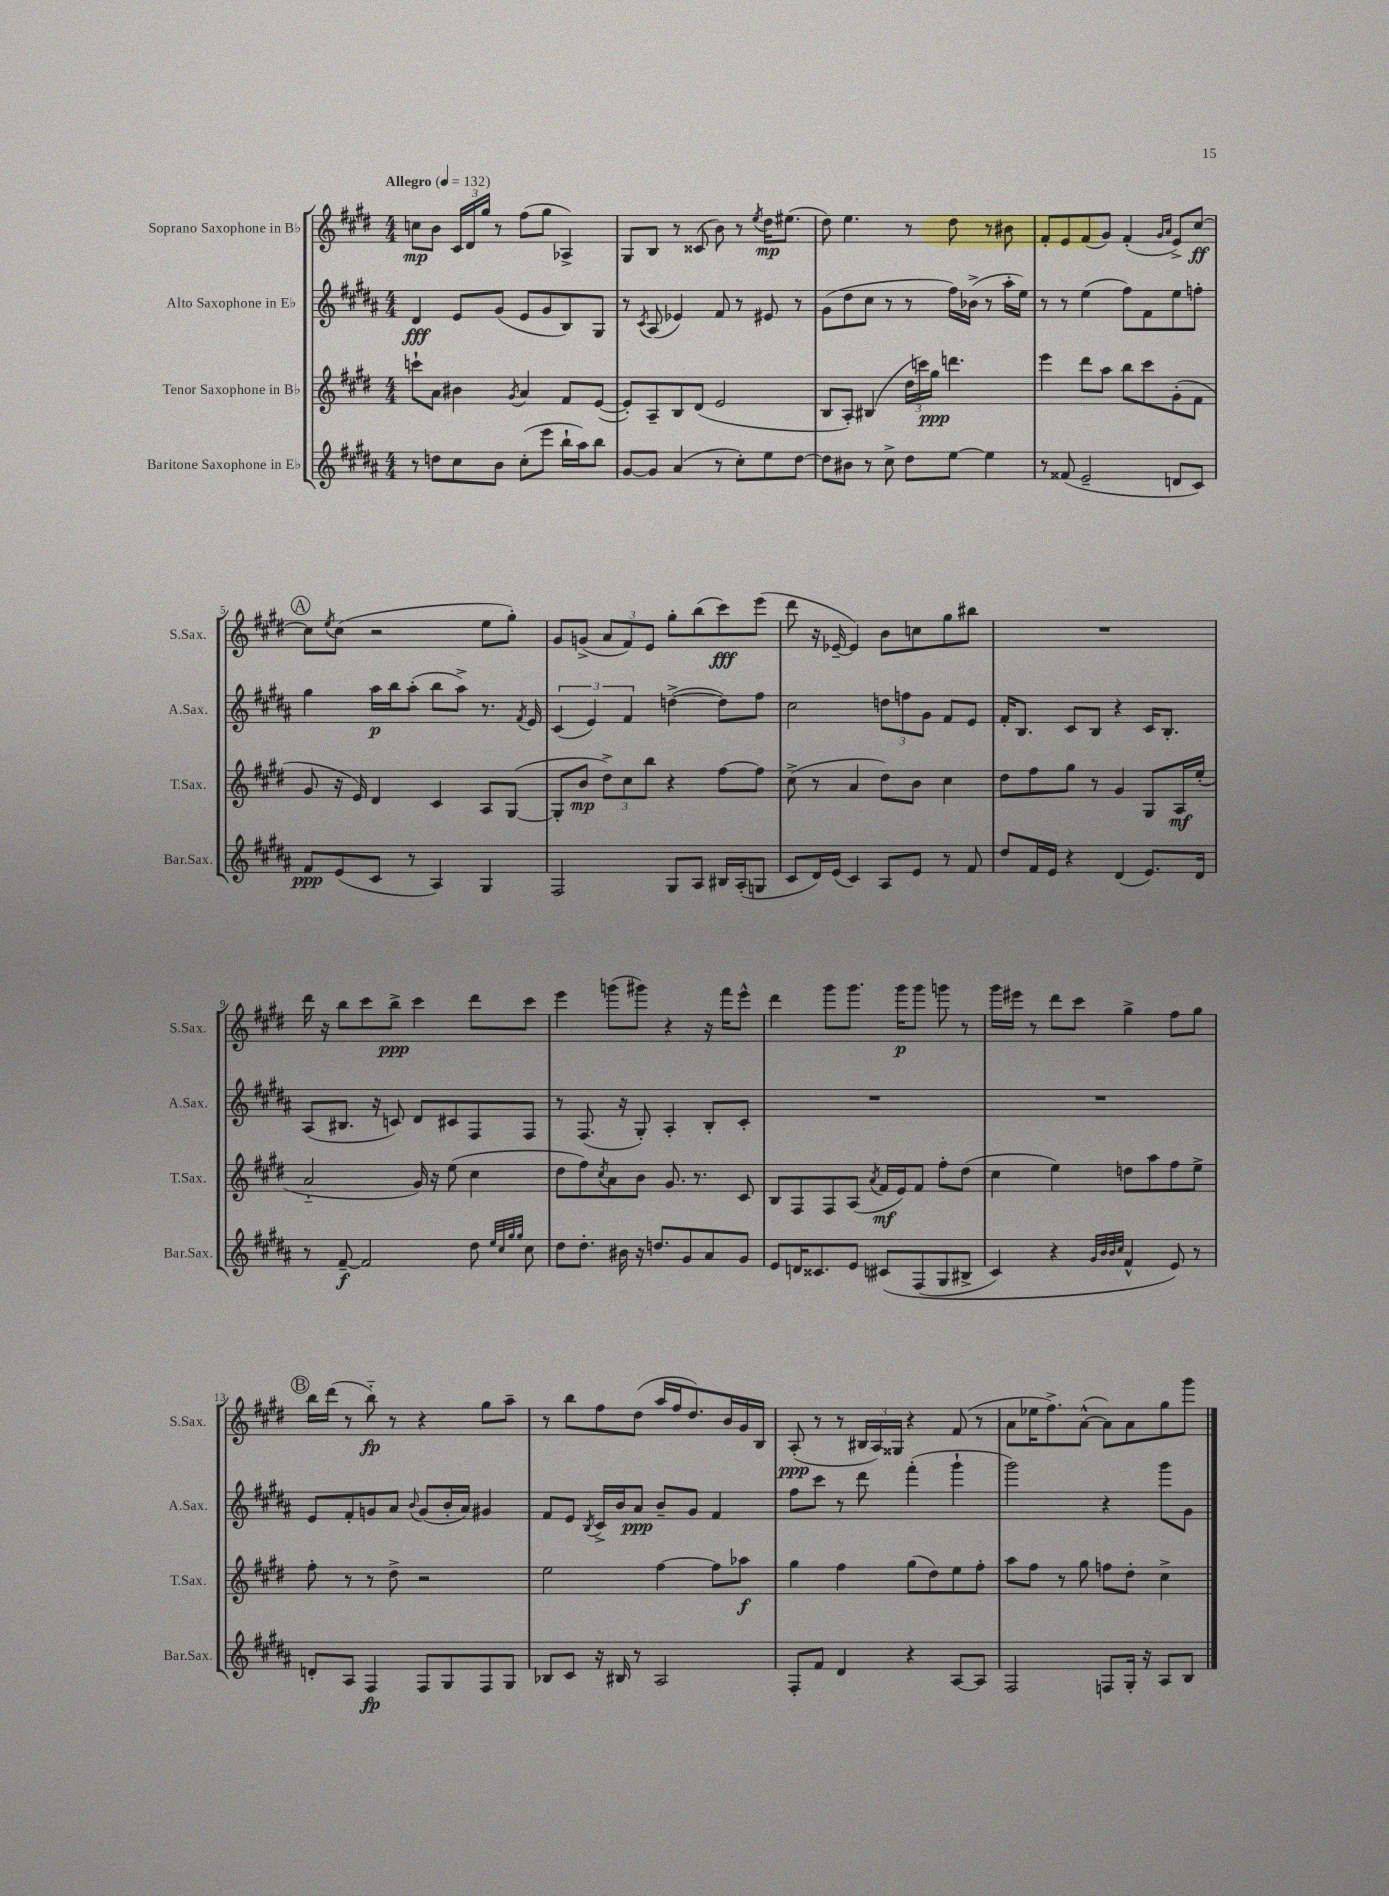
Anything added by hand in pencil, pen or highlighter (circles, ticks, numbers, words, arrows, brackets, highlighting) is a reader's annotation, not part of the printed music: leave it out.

**kern	**dynam	**kern	**dynam	**kern	**dynam	**kern	**dynam
*part4	*part4	*part3	*part3	*part2	*part2	*part1	*part1
*staff4	*staff4	*staff3	*staff3	*staff2	*staff2	*staff1	*staff1
*I"Baritone Saxophone in E♭	*	*I"Tenor Saxophone in B♭	*	*I"Alto Saxophone in E♭	*	*I"Soprano Saxophone in B♭	*
*I'Bar.Sax.	*	*I'T.Sax.	*	*I'A.Sax.	*	*I'S.Sax.	*
*clefG2	*	*clefG2	*	*clefG2	*	*clefG2	*
*k[f#c#g#d#a#]	*	*k[f#c#g#d#]	*	*k[f#c#g#d#a#]	*	*k[f#c#g#d#]	*
*M4/4	*	*M4/4	*	*M4/4	*	*M4/4	*
*MM132	*	*MM132	*	*MM132	*	*MM132	*
=1	=1	=1	=1	=1	=1	=1	=1
!	!	!	!	!	!	!LO:TX:a:B:t=Allegro	!
8r	.	8cccn`\L	.	4d#/	fff	8ccn\L	mp
8ddn\L	.	8a\J	.	.	.	8b\J	.
8cc#\	.	4b#X\	.	8e/L	.	24c#/LL	.
.	.	.	.	.	.	24d#/	.
.	.	.	.	.	.	24gg#/JJ	.
8b\J	.	.	.	(8g#/J	.	8r	.
.	.	8qg#/	.	.	.	.	.
(8cc#'\L	.	4a/	.	8e/L	.	(8ff#\L	.
8eee\J	.	.	.	8g#/	.	8gg#\J	.
16bb`\LL	.	8f#/L	.	8B/)	.	4A-X^/)	.
16aa#\J)	.	.	.	.	.	.	.
8bb\J	.	([8e/J	.	8G#/J	.	.	.
=2	=2	=2	=2	=2	=2	=2	=2
[8g#/L	.	8e'/L])	.	8r	.	8G#/L	.
.	.	.	.	8qc#/	.	.	.
8g#/J]	.	8A~/	.	(8A#/	.	8B/J	.
(4a#/	.	8B/	.	4e-X/)	.	8r	.
.	.	(8d#/J	.	.	.	(8c##X/	.
8r	.	2e/	.	8f#/	.	8b\)	.
8cc#'\L)	.	.	.	8r	.	8r	.
.	.	.	.	.	.	8qee/	.
8ee\	.	.	.	8e#X/	.	16dd#\KL	mp
.	.	.	.	.	.	(8.ee#X\J	.
[8dd#\J	.	.	.	8r	.	.	.
=3	=3	=3	=3	=3	=3	=3	=3
8dd#\L]	.	8B/L	.	(8g#\L	.	8dd#\)	.
8b#X\J	.	8A'/J)	.	8dd#\	.	4.ee\	.
8r	.	(4B#X/	.	8cc#\J	.	.	.
8cc#^\	.	.	.	8r	.	.	.
8dd#\L	.	24dd#\LL	.	8r	.	8r	.
.	.	24cccn\)	.	.	.	.	.
.	.	24gg#\JJ	ppp	.	.	.	.
[8ee\J	.	4.dddn\	.	16ff#\LL)	.	8dd#\	.
.	.	.	.	(16b-X^\JJ	.	.	.
4ee\]	.	.	.	8r	.	8r	.
.	.	.	.	16aa#'\LL	.	8b#X\	.
.	.	.	.	16ee\JJ)	.	.	.
=4	=4	=4	=4	=4	=4	=4	=4
8r	.	4eee\	.	8r	.	8f#'/L	.
(8f##X/	.	.	.	8r	.	8e/	.
2e~/	.	8ddd#\L	.	(4ee\	.	(8f#/	.
.	.	8aa\J	.	.	.	8g#/J)	.
.	.	8bb\L	.	8ff#\L)	.	(4f#'/	.
.	.	8ccc#\	.	8f#\	.	.	.
.	.	.	.	.	.	16qqg#/LL	.
.	.	.	.	.	.	16qqa/JJ	.
8dn/L	.	(8g#'\	.	8ee\	.	8e^/L)	.
8c#/J)	.	8f#\J	.	8ffn'\J	.	[8cc#/J	ff
!!LO:LB:g=z
!!LO:REH:place=s1:t=A
=5	=5	=5	=5	=5	=5	=5	=5
8f#/L	ppp	8g#/	.	4gg#\	.	8cc#\L]	.
.	.	.	.	.	.	8qee/	.
(8e/	.	16r	.	.	.	(8cc#\J	.
.	.	16e/)	.	.	.	.	.
8c#/J	.	4d#/	.	16aa#\LL	p	2r	.
.	.	.	.	16bb\J	.	.	.
8r	.	.	.	(8aa#'\J	.	.	.
4A#/)	.	4c#/	.	8bb\L	.	.	.
.	.	.	.	8aa#^\J)	.	.	.
4G#/	.	8A/L	.	8.r	.	8ee\L	.
.	.	([8G#/J	.	.	.	8gg#'\J)	.
.	.	.	.	8qf#/	.	.	.
.	.	.	.	16e/	.	.	.
=6	=6	=6	=6	=6	=6	=6	=6
2F#/	.	8G#'/L]	.	(6c#/	.	8g#/L	.
.	.	8b/J	mp	.	.	(8gn^/J	.
.	.	.	.	6e/)	.	.	.
.	.	12dd#^\L)	.	.	.	12a/L	.
.	.	12cc#\	.	6f#/	.	12f#/)	.
.	.	12bb\J	.	.	.	12e/J	.
8G#/L	.	4r	.	([4ddn^\	.	8gg#'\L	.
8A#/J	.	.	.	.	.	(8bb\	.
16B#X/LL	.	[8ff#\L	.	8dd\L])	.	8ccc#\)	fff
(16A#'/J	.	.	.	.	.	.	.
8Gn/J	.	8ff#\J]	.	8ff#\J	.	(8eee\J	.
=7	=7	=7	=7	=7	=7	=7	=7
8c#/L	.	(8cc#^\	.	2cc#\	.	8ddd#\	.
16d#/L)	.	8r	.	.	.	16r	.
(16e/JJ	.	.	.	.	.	[16e-X~/	.
4c#/)	.	4a/	.	.	.	4e-/])	.
8A#/L	.	8dd#\L)	.	12ddn\L	.	8b\L	.
.	.	.	.	12ffn\	.	.	.
8e/J	.	8b\J	.	.	.	8ccn\	.
.	.	.	.	12g#\J	.	.	.
8r	.	4cc#\	.	8f#/L	.	8gg#\	.
8f#/	.	.	.	8e/J	.	8bb#X\J	.
=8	=8	=8	=8	=8	=8	=8	=8
8dd#/L	.	8dd#\L	.	16f#'/KL	.	1r	.
.	.	.	.	8.B/J	.	.	.
16f#/L	.	8ff#\	.	.	.	.	.
16e/JJ	.	.	.	.	.	.	.
4r	.	8gg#\J	.	8c#/L	.	.	.
.	.	8r	.	8B/J	.	.	.
(4d#/	.	4g#/	.	4r	.	.	.
8.e/L)	.	8G#/L	.	16c#/KL	.	.	.
.	.	.	.	8.B'/J	.	.	.
.	.	16A/L	mf	.	.	.	.
16d#/Jk	.	(16ee'/JJ	.	.	.	.	.
!!LO:LB:g=z
=9	=9	=9	=9	=9	=9	=9	=9
8r	.	2a/	.	(8A#/L	.	16ddd#\	.
.	.	.	.	.	.	16r	.
[8f#~/	f	.	.	8.B#X/J	.	8bb\L	.
2f#/]	.	.	.	.	.	8ccc#\	.
.	.	.	.	16r	.	.	.
.	.	.	.	8cn/)	.	8bb^\J	ppp
.	.	16g#/)	.	8d#/L	.	4ccc#\	.
.	.	16r	.	.	.	.	.
.	.	(8ee\	.	8c#X/	.	.	.
8dd#\	.	4cc#\	.	8F#/	.	8ddd#\L	.
32qqee/LLL	.	.	.	.	.	.	.
32qqcc#/	.	.	.	.	.	.	.
32qqgg#/	.	.	.	.	.	.	.
32qqgg#/JJJ	.	.	.	.	.	.	.
8cc#\	.	.	.	8F#/J	.	8ccc#\J	.
=10	=10	=10	=10	=10	=10	=10	=10
8dd#\L	.	8dd#\L	.	8r	.	4eee\	.
8.dd#'\J	.	8ff#\)	.	(8.F#/	.	.	.
.	.	8qcc#/	.	.	.	.	.
.	.	8a\	.	.	.	(8gggn\L	.
16b#X\	.	.	.	16r	.	.	.
16r	.	8b\J	.	8G#'/)	.	8ggg#X\J)	.
8.ddn/L	.	.	.	.	.	.	.
.	.	8.g#/	.	4A#'/	.	4r	.
8g#/	.	.	.	.	.	.	.
.	.	8.r	.	.	.	.	.
8a#/	.	.	.	8B'/L	.	16r	.
.	.	.	.	.	.	16fff#\KL	.
8g#/J	.	8c#/	.	8c#'/J	.	8eee^^\J	.
=11	=11	=11	=11	=11	=11	=11	=11
8e/L	.	8B/L	.	1r	.	4ddd#\	.
16dn/K	.	8F#/	.	.	.	.	.
8.c##X/	.	.	.	.	.	.	.
.	.	8F#/	.	.	.	8ggg#\L	.
8e/J	.	(8A/J	.	.	.	8.ggg#\J	.
.	.	8qa/	.	.	.	.	.
(8c#X/L	.	16f#/LL	mf	.	.	.	.
.	.	16e/J)	.	.	.	16ggg#\KL	p
(8F#/	.	8f#/J	.	.	.	8ggg#\J	.
8G#/	.	8ff#'\L	.	.	.	8gggn\	.
8B#X^/J	.	(8dd#\J	.	.	.	8r	.
=12	=12	=12	=12	=12	=12	=12	=12
4c#/)	.	4cc#\	.	1r	.	16ggg#\LL	.
.	.	.	.	.	.	16eee#X\JJ	.
.	.	.	.	.	.	8r	.
4r	.	4ee\)	.	.	.	8ddd#\L	.
.	.	.	.	.	.	8ccc#\J	.
32qqg#/LLL	.	.	.	.	.	.	.
32qqb/	.	.	.	.	.	.	.
32qqb/	.	.	.	.	.	.	.
32qqcc#/JJJ	.	.	.	.	.	.	.
4f#^^/	.	8ddn\L	.	.	.	4gg#^\	.
.	.	8aa\	.	.	.	.	.
8e/)	.	8ff#\	.	.	.	8ff#\L	.
8r	.	8ee^\J	.	.	.	8gg#\J	.
!!LO:LB:g=z
!!LO:REH:place=s1:t=B
=13	=13	=13	=13	=13	=13	=13	=13
8dn'/L	.	8ff#'\	.	8e/L	.	16bb\LL	.
.	.	.	.	.	.	(16ddd#\JJ	.
8A#/J	.	8r	.	8f#'/	.	8r	.
4F#/	fp	8r	.	8gn/	.	8bb\)	fp
.	.	8dd#^\	.	8a#/J	.	8r	.
.	.	.	.	8qqb/	.	.	.
8F#/L	.	2r	.	(8g/L	.	4r	.
8G#/	.	.	.	16b'/L	.	.	.
.	.	.	.	16a#/JJ)	.	.	.
8F#/	.	.	.	4g#X/	.	8gg#\L	.
8G#/J	.	.	.	.	.	8aa~\J	.
=14	=14	=14	=14	=14	=14	=14	=14
8B-X/L	.	2ee\	.	8f#/L	.	8r	.
8c#/J	.	.	.	8e/J	.	8bb\L	.
.	.	.	.	8qB/	.	.	.
16r	.	.	.	16c#^/LL	.	8ff#\	.
16B#X/	.	.	.	16b/J	.	.	.
8r	.	.	.	8a#/J	ppp	(8dd#\J	.
2A#/	.	[4ff#\	.	8b~/L	.	16aa/LL	.
.	.	.	.	.	.	16ff#/J	.
.	.	.	.	8g#/J	.	8.dd#/)	.
.	.	8ff#\L]	.	4f#/	.	.	.
.	.	.	.	.	.	16b/L	.
.	.	8aa-X\J	f	.	.	16g#/	.
.	.	.	.	.	.	16B/JJ	.
=15	=15	=15	=15	=15	=15	=15	=15
8F#'/L	.	4gg#\	.	8ff#\L	.	(8A'/	ppp
8f#/J	.	.	.	8ccc#\J	.	8r	.
4d#/	.	4ff#\	.	8r	.	8r	.
.	.	.	.	8ddd#\	.	24B#X/LL	.
.	.	.	.	.	.	24A/)	.
.	.	.	.	.	.	24G##X/JJ	.
4r	.	(8gg#\L	.	(4fff#'\	.	4r	.
.	.	8dd#\)	.	.	.	.	.
[8A#/L	.	8ee\	.	4ggg#`\	.	(8f#/	.
8A#/J]	.	8ff#'\J	.	.	.	8r	.
=16	=16	=16	=16	=16	=16	=16	=16
2F#/	.	8aa\L	.	2ggg#\)	.	8a\L	.
.	.	8ff#\J	.	.	.	16ee-X\K	.
.	.	.	.	.	.	8.ff#^\)	.
.	.	8r	.	.	.	.	.
.	.	8gg#\	.	.	.	([8a^^\J	.
8Fn/L	.	8ffn\L	.	4r	.	8a\L])	.
16G#'/Jk	.	8dd#'\J	.	.	.	8a\	.
16r	.	.	.	.	.	.	.
8A#/L	.	4cc#^\	.	8ggg#\L	.	8gg#\	.
8B/J	.	.	.	8g#\J	.	8ggg#\J	.
==	==	==	==	==	==	==	==
*-	*-	*-	*-	*-	*-	*-	*-
